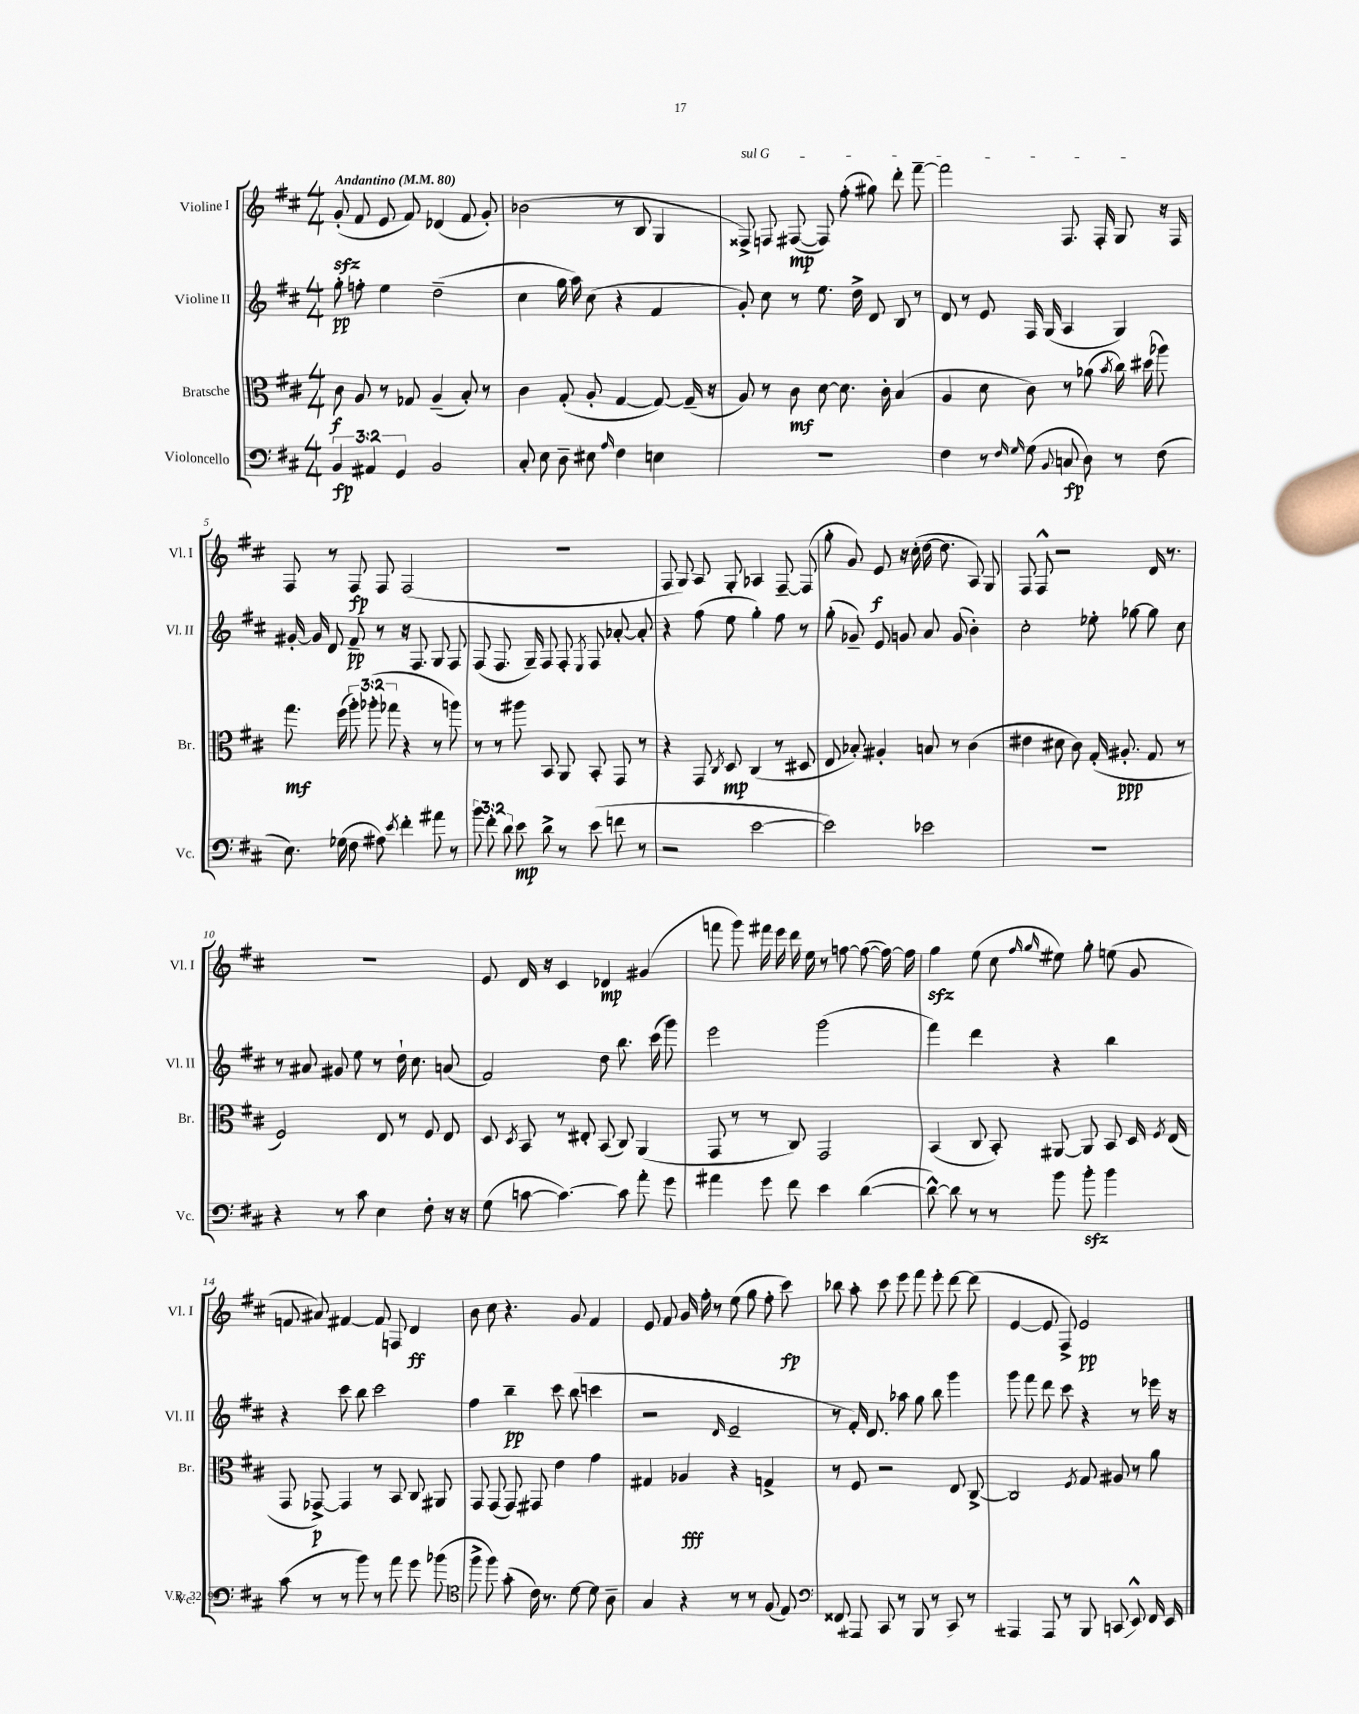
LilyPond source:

<<
\new StaffGroup <<
\new Staff = "s0" \with { instrumentName = "Violine I" shortInstrumentName = "Vl. I" } {
    \clef treble \key d \major \numericTimeSignature \time 4/4 \tempo "Andantino" 4 = 80
    \autoBeamOff g'8-.\sfz( fis'8 e'8 fis'8) des'4( fis'8 g'8-.) |
    bes'2( r8 b8 g4 |
    \once \override TextSpanner.bound-details.left.text = \markup { \italic "sul G" } fisis8->\startTextSpan) f8 fis8~\mp( fis8) fis''8-.( gis''8) d'''8-. fis'''8~-- |
    fis'''2 fis8. fis16-. g8\stopTextSpan r16 fis16 |
    fis8 r8 fis8\fp fis8 fis2( |
    R1 |
    fis8 g8) a8 g8-. aes4 fis8~-- fis8( |
    g''8-. g'8) e'8\f r16 cis''16-.( d''16~ d''8. a8) g8 |
    fis8 fis8-^ r2 d'16 r8. |
    R1 |
    e'8 d'16 r16 cis'4 des'4\mp gis'4( |
    f'''8 g'''8) fis'''16 e'''16 d'''16 e''16 r8 f''8~ f''8~( f''16~) f''16 |
    g''4\sfz e''8( cis''8 \grace { fis''16 g''16 } eis''8) g''8-. e''8( g'8 |
    f'8 ais'8) fis'4~ fis'8 f8 d'4\ff |
    b'8 cis''8 r4. g'8 fis'4 |
    e'8 fis'8 g'16 fis''16-. r8 e''8( g''8 fis''8-. cis'''8\fp) |
    bes''8 a''8-. cis'''8 e'''8 fis'''8 e'''8-. d'''8~ d'''8( |
    e'4~ e'8 fis8->) e'2\pp \bar "|." |
}
\new Staff = "s1" \with { instrumentName = "Violine II" shortInstrumentName = "Vl. II" } {
    \clef treble \key d \major \numericTimeSignature \time 4/4
    \autoBeamOff g''8-.\pp f''8-. e''4 d''2--( |
    cis''4 g''16 a''16) cis''8( r4 fis'4 |
    g'8-.) cis''8 r8 e''8. d''16-> d'8 b8 r8 |
    d'8 r8 e'8 fis16 g16( a4 g4) |
    gis'16~-. gis'16 d'8 fis'8--\pp r8 r16 fis8. g8 fis8 |
    fis8( fis8. g16--) fis8 fis8-. \acciaccatura { e8 } fis8 aes'8~-. aes'8-. |
    r4 fis''8( e''8 g''4-.) fis''8 r8 |
    g''8-.( ges'8--) e'8 g'8 a'8 g'8( b'4-.) |
    cis''2-. ees''8-. ges''8~ ges''8 cis''8 |
    r8 ais'8 gis'8 e''8 r8 d''16-! cis''8. a'8( |
    fis'2) d''8 b''8. cis'''16( g'''8) |
    e'''2 g'''2( |
    fis'''4) d'''4 r4 b''4 |
    r4 cis'''8 b''8 cis'''2 |
    fis''4 b''4--\pp cis'''8 b''8( c'''4 |
    r2 \grace { d'16 } e'2-- |
    r8 fis'16-.) d'8. aes''8 g''8 b''8 g'''4 |
    g'''8 fis'''8 d'''8 cis'''8 r4 r8 ees'''16 r16 \bar "|." |
}
\new Staff = "s2" \with { instrumentName = "Bratsche" shortInstrumentName = "Br." } {
    \clef alto \key d \major \numericTimeSignature \time 4/4 \override Staff.TupletNumber.text = #tuplet-number::calc-fraction-text
    \autoBeamOff cis'8\f a8 r8 ges8 a4--( b8-.) r8 |
    cis'4 g8-.( a8-. g4~ g8~) g16--( r16 |
    a8) r8 cis'8\mf d'8~ d'8. cis'16-. b4( |
    a4 d'8 cis'8) r8 aes'8( \acciaccatura { b'8 } cis''16) dis''16( aes''8) |
    g''8.\mf fis''16( \tuplet 3/2 { a''8-.) aes''8-.( ges''8 } r4 r8 a''8) |
    r8 r8 ais''8 b,8 a,8 b,8-. g,8 r8 |
    r4 g,8 \acciaccatura { cis8 } d8\mp cis4( r8 dis8 |
    e8 bes8-.) ais4-. b8 r8 cis'4( |
    eis'4 dis'8 cis'8) g16-.( ais8.-.\ppp g8 r8 |
    fis2) e8 r8 fis8 e8 |
    d8 \acciaccatura { d8 } b,8 r8 eis8-. b,8( cis8) a,4( |
    g,8 r8 r8 cis8) g,2 |
    b,4( cis8 b,8-.) ais,8~ ais,8 b,8 d16 \acciaccatura { fis8 } e16( |
    g,8 ges,8~->\p) ges,4 r8 b,8 cis8 ais,8 |
    g,8 g,8( g,8) gis,8 e'4 g'4 |
    gis4 aes4\fff r4 g4-> |
    r8 fis8 r2 e8 cis8~-> |
    cis2 \acciaccatura { fis8 } g8 ais8 r8 a'8 \bar "|." |
}
\new Staff = "s3" \with { instrumentName = "Violoncello" shortInstrumentName = "Vc." } {
    \clef bass \key d \major \numericTimeSignature \time 4/4 \override Staff.TupletNumber.text = #tuplet-number::calc-fraction-text
    \autoBeamOff \tuplet 3/2 { b,4\fp ais,4 g,4 } b,2 |
    cis8-. e8 d8-- eis8 \grace { a16 } fis4 e4 |
    R1 |
    fis4 r8 \grace { fis16 g16 } g8( \appoggiatura { b,8 } c8\fp d8) r8 fis8( |
    e8.) ges16( fis8 ais8) \acciaccatura { e'8 } fis'4-. ais'8 r8 |
    \tuplet 3/2 { b'8 fis'8-. d'8 } e'8\mp d'8-> r8 e'8( f'8 r8 |
    r2 e'2~ |
    e'2) ees'2 |
    R1 |
    r4 r8 cis'8 e4 fis8-. r16 r16 |
    g8( c'8~ c'4.~) c'8 a'8-. g'8 |
    ais'4 g'8 fis'8 e'4 d'4~( |
    d'8~-^) d'8 r8 r8 b'8 b'8-.\sfz b'4 |
    cis'8( r8 r8 b'8) r8 a'8 g'8 bes'8( |
    \clef tenor fis''8-> fis''8) g'8-.( cis'16) r8. d'8~ d'8\fp a8-- |
    g4 r4 r8 r8 fis8\>( e8) |
    \clef bass fisis,8 ais,,8( cis,8 r8 b,,8\! r8 cis,8) r8 |
    ais,,4-- ais,,8->( r8 b,,8\mp c,8 e,8-^) fis,16 e,16 \bar "|." |
}
>>
>>
